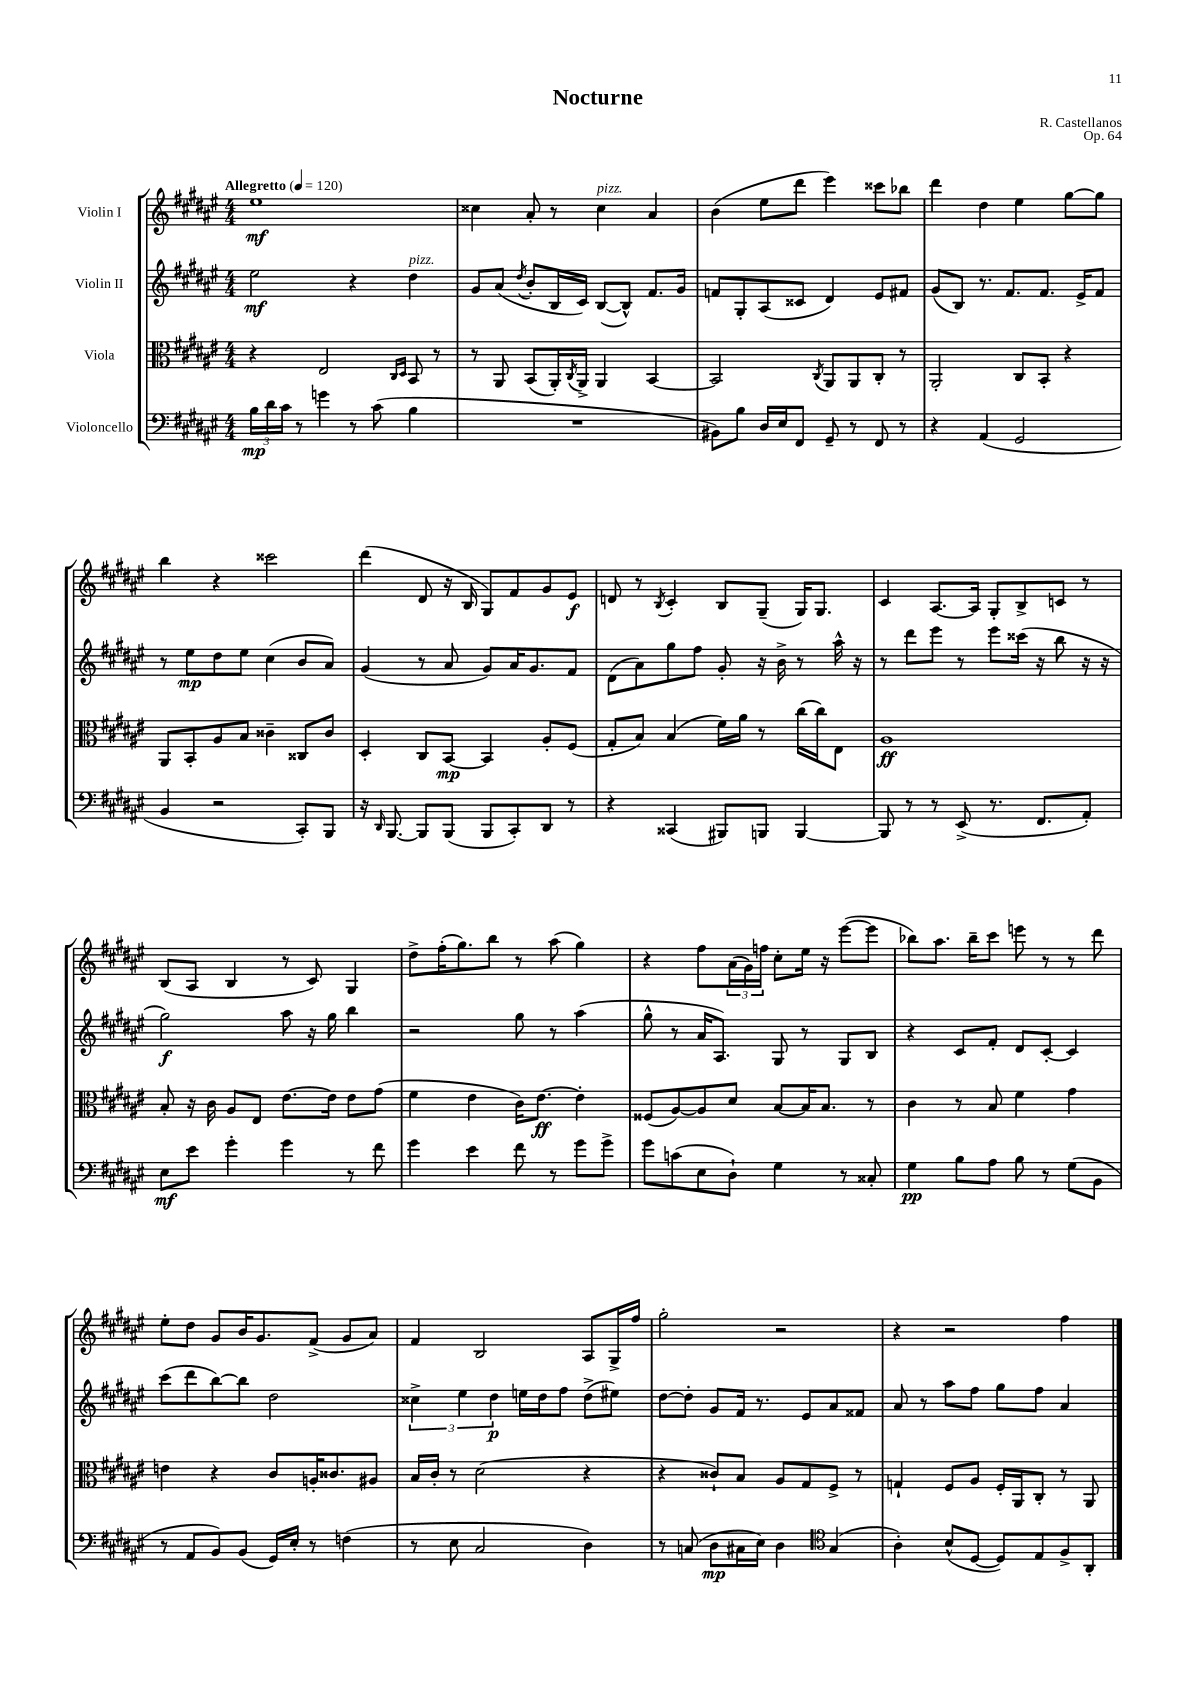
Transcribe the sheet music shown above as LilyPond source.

\header { title = "Nocturne" composer = "R. Castellanos" opus = "Op. 64" }
<<
\new StaffGroup <<
\new Staff = "s0" \with { instrumentName = "Violin I" } {
    \clef treble \key fis \major \numericTimeSignature \time 4/4 \tempo "Allegretto" 4 = 120
    eis''1\mf |
    cisis''4 ais'8-. r8 cisis''4^\markup { \italic "pizz." } ais'4 |
    b'4( eis''8 dis'''8 eis'''4) cisis'''8 bes''8 |
    dis'''4 dis''4 eis''4 gis''8~ gis''8 |
    b''4 r4 cisis'''2 |
    dis'''4( dis'8 r16 b16 gis8) fis'8 gis'8 eis'8\f |
    d'8 r8 \acciaccatura { b8 } cis'4-. b8 gis8--( gis16) gis8. |
    cis'4 ais8.~ ais16 gis8-. b8-> c'8 r8 |
    b8( ais8 b4 r8 cis'8) gis4 |
    dis''8-> fis''16-.( gis''8.) b''8 r8 ais''8( gis''4) |
    r4 fis''8 \tuplet 3/2 { ais'16( gis'16) f''16 } cis''8-. eis''16 r16 eis'''8~( eis'''8 |
    bes''8) ais''8. bes''16-- cis'''8 e'''8 r8 r8 dis'''8 |
    eis''8-. dis''8 gis'8 b'16 gis'8. fis'8->( gis'8 ais'8) |
    fis'4 b2 ais8 gis16-> fis''16 |
    gis''2-. r2 |
    r4 r2 fis''4 \bar "|." |
}
\new Staff = "s1" \with { instrumentName = "Violin II" } {
    \clef treble \key fis \major \numericTimeSignature \time 4/4
    eis''2\mf r4 dis''4^\markup { \italic "pizz." } |
    gis'8 ais'8( \acciaccatura { dis''8 } b'8-. b16 cis'16) b8~( b8-^) fis'8. gis'16 |
    f'8 gis8-. ais8( cisis'8 dis'4) eis'8 fis'8 |
    gis'8( b8) r8. fis'8. fis'8. eis'16-> fis'8 |
    r8 eis''8\mp dis''8 eis''8 cis''4( b'8 ais'8) |
    gis'4( r8 ais'8 gis'8) ais'16 gis'8. fis'8 |
    dis'8( ais'8) gis''8 fis''8 gis'8-. r16 b'16-> r8 ais''16-^ r16 |
    r8 dis'''8 eis'''8 r8 eis'''8 cisis'''16( r16 b''8 r16 r16 |
    gis''2\f) ais''8 r16 gis''16 b''4 |
    r2 gis''8 r8 ais''4( |
    gis''8-^ r8 ais'16 ais8.) gis8 r8 gis8 b8 |
    r4 cis'8 fis'8-. dis'8 cis'8~-. cis'4 |
    cis'''8( dis'''8 b''8~) b''8 dis''2 |
    \tuplet 3/2 { cisis''4-> eis''4 dis''4\p } e''16 dis''16 fis''8 dis''8->( eis''8) |
    dis''8~ dis''8-. gis'8 fis'16 r8. eis'8 ais'8 fisis'8 |
    ais'8 r8 ais''8 fis''8 gis''8 fis''8 ais'4 \bar "|." |
}
\new Staff = "s2" \with { instrumentName = "Viola" } {
    \clef alto \key fis \major \numericTimeSignature \time 4/4
    r4 eis2 \grace { cis16 dis16 } b,8 r8 |
    r8 ais,8 b,8( ais,16-.) \acciaccatura { cis8 } ais,16-> ais,4 b,4~ |
    b,2 \acciaccatura { cis8 } ais,8 ais,8 cis8-. r8 |
    ais,2-. cis8 b,8-. r4 |
    ais,8 b,8-. ais8 b8 cisis'4-- cisis8 cisis'8 |
    dis4-. cis8 b,8~\mp b,4 ais8-. fis8( |
    gis8-. b8) b4( fis'16) ais'16 r8 cis''16( cis''16) eis8 |
    ais1\ff |
    b8-. r16 cis'16 ais8 eis8 eis'8.~ eis'16 eis'8 gis'8( |
    fis'4 eis'4 cis'16) eis'8.~\ff eis'4-. |
    fisis8( ais8~) ais8 dis'8 b8~ b16 b8. r8 |
    cis'4 r8 b8 fis'4 gis'4 |
    e'4 r4 cis'8 a16-. cisis'8. ais8 |
    b16 cis'16-. r8 dis'2( r4 |
    r4 cisis'8-!) b8 ais8 gis8 fis8-> r8 |
    g4-! fis8 ais8 fis16-. ais,16 cis8-. r8 ais,8 \bar "|." |
}
\new Staff = "s3" \with { instrumentName = "Violoncello" } {
    \clef bass \key fis \major \numericTimeSignature \time 4/4
    \tuplet 3/2 { b16\mp dis'16 cis'16 } r8 g'4 r8 cis'8( b4 |
    R1 |
    bis,8) b8 dis16 eis16 fis,8 gis,8-- r8 fis,8 r8 |
    r4 ais,4( gis,2 |
    b,4 r2 cis,8-.) b,,8 |
    r16 \grace { dis,16 } b,,8.~ b,,8 b,,8( b,,8 cis,8-.) dis,8 r8 |
    r4 cisis,4( bis,,8) b,,8 b,,4~ |
    b,,8 r8 r8 eis,8->( r8. fis,8. ais,8-.) |
    eis8\mf eis'8 gis'4-. gis'4 r8 fis'8 |
    gis'4 eis'4 fis'8 r8 gis'8 gis'8-> |
    gis'8 c'8( eis8 dis8-!) gis4 r8 cisis8-. |
    gis4\pp b8 ais8 b8 r8 gis8( b,8 |
    r8 ais,8 b,8) b,8( gis,16) eis16-. r8 f4( |
    r8 eis8 cis2 dis4) |
    r8 c8( dis8\mp cis16 eis16) dis4 \clef tenor gis4( |
    ais4-.) b8-^( dis8~ dis8) eis8 fis8-> ais,8-. \bar "|." |
}
>>
>>
\layout { \context { \Score \remove "Bar_number_engraver" } }
